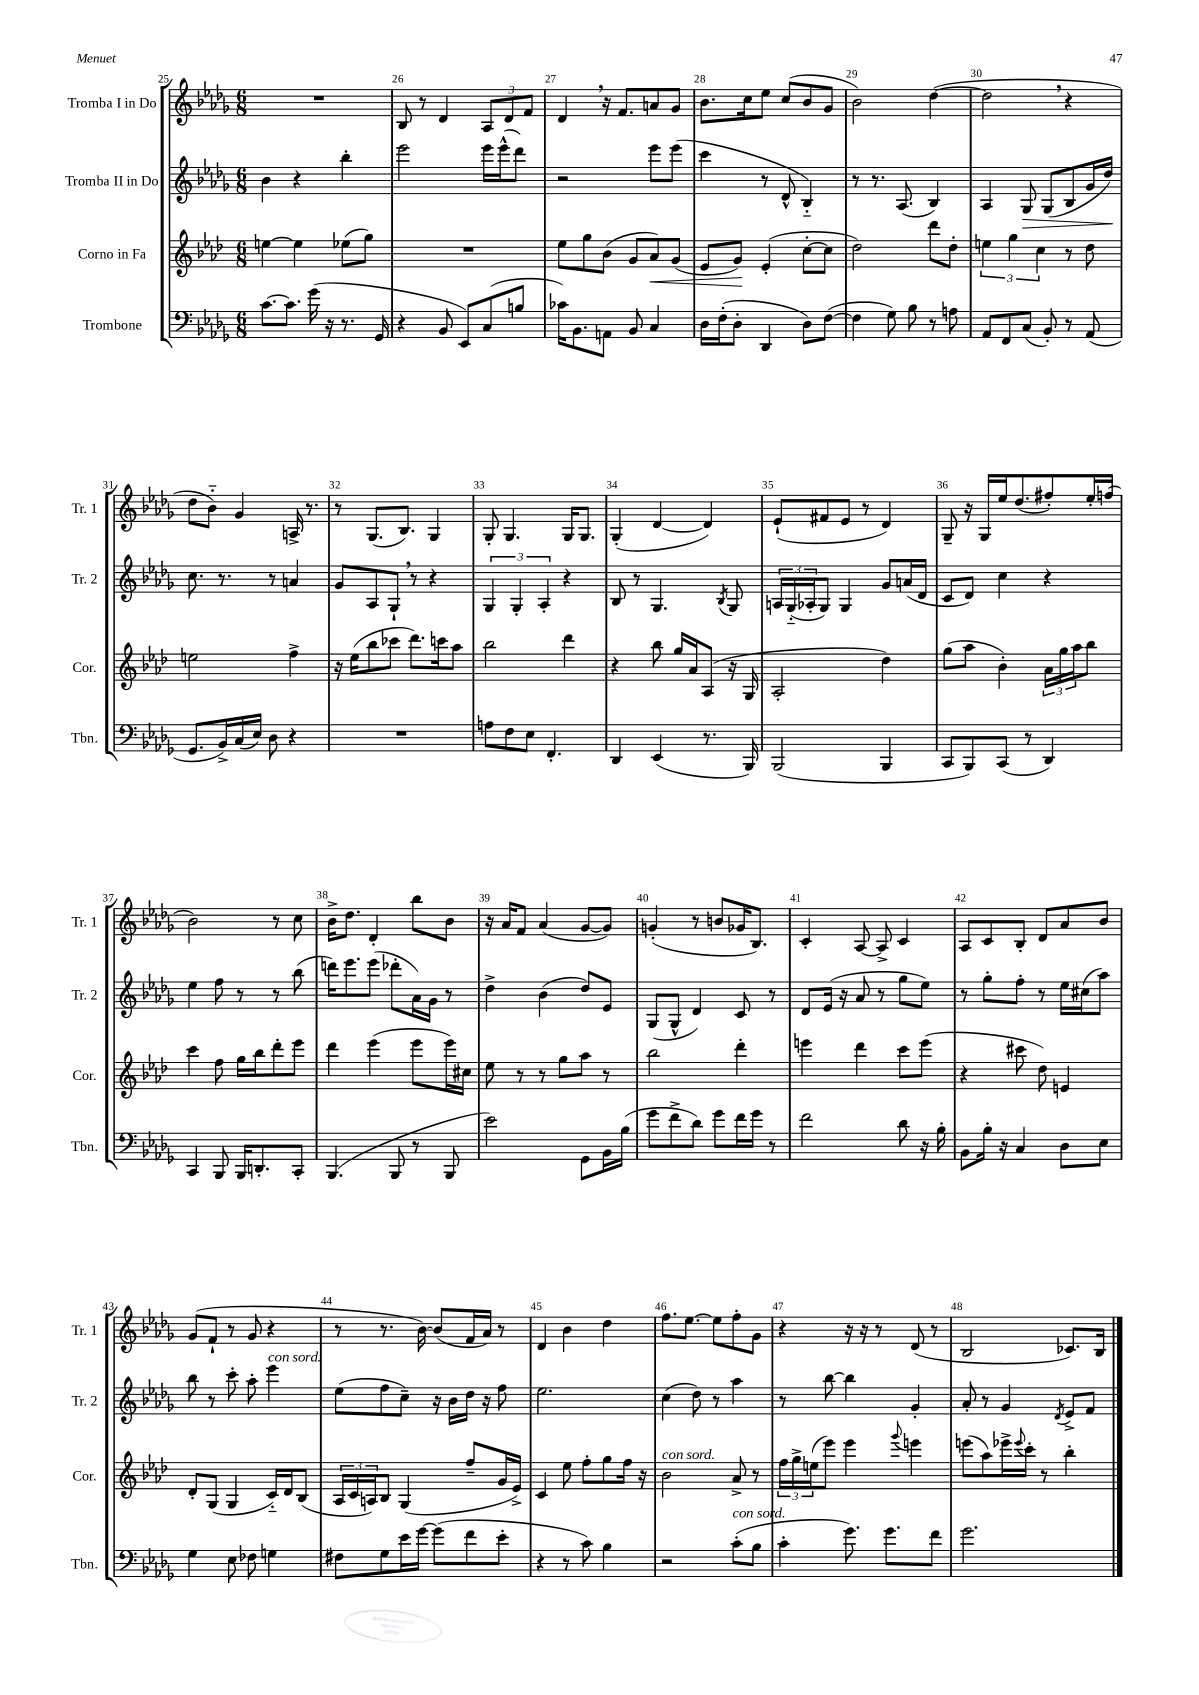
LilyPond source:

<<
\new StaffGroup <<
\new Staff = "s0" \with { instrumentName = "Tromba I in Do" shortInstrumentName = "Tr. 1" } {
    \clef treble \key des \major \numericTimeSignature \time 6/8
    R2. |
    bes8 r8 des'4 \tuplet 3/2 { aes8 des'8 f'8 } |
    des'4 \breathe r16 f'8. a'8 ges'8 |
    bes'8. c''16 ees''8 c''8( bes'8 ges'8 |
    bes'2) des''4~( |
    des''2 \breathe r4 |
    des''8 bes'8-_) ges'4 a16-> r8. |
    r8 ges8.( bes8.) ges4 |
    ges8-. ges4. ges16 ges8. |
    ges4-.( des'4~ des'4) |
    ees'8-!( fis'8 ees'8 r8 des'4) |
    ges8-- r16 ges16 ees''16 des''8.( fis''8-.) ees''16-. f''16( |
    bes'2) r8 c''8 |
    bes'16-> des''8. des'4-. bes''8 bes'8 |
    r16 aes'16 f'8 aes'4( ges'8~ ges'8) |
    g'4-.( r8 b'8 ges'16 bes8.) |
    c'4-. aes8~ aes8-> c'4 |
    aes8 c'8 bes8-. des'8 aes'8 bes'8 |
    ges'8( f'8-! r8 ges'8 r4 |
    r8 r8. bes'16~) bes'8( f'16 aes'16) r8 |
    des'4 bes'4 des''4 |
    f''8. ees''8.~ ees''8 f''8-. ges'8 |
    r4 r16 r16 r8 des'8( r8 |
    bes2 ces'8.) bes16 \bar "|." |
}
\new Staff = "s1" \with { instrumentName = "Tromba II in Do" shortInstrumentName = "Tr. 2" } {
    \clef treble \key des \major \numericTimeSignature \time 6/8
    bes'4 r4 bes''4-. |
    ees'''2 ees'''16 ees'''16-^( des'''8) |
    r2 ees'''8 ees'''8( |
    c'''4 r8 des'8-^ bes4-_) |
    r8 r8. aes8.( bes4) |
    aes4 ges8\> ges8( bes8 ges'16 des''16\!) |
    c''8. r8. r8 a'4 |
    ges'8 aes8 ges8-! \breathe r8 r4 |
    \tuplet 3/2 { ges4 ges4-. aes4-. } r4 |
    bes8 r8 ges4. \acciaccatura { bes8 } ges8 |
    \tuplet 3/2 { a16 ges16-_( aes16-. } ges8) ges4 ges'8 a'16( des'16 |
    c'8 des'8) c''4 r4 |
    ees''4 f''8 r8 r8 bes''8( |
    d'''16) ees'''8. ees'''8( des'''8-. aes'16) ges'16 r8 |
    des''4-> bes'4( des''8) ees'8 |
    ges8( ges8-^ des'4) c'8 r8 |
    des'8 ees'16( r16 aes'8 r8 ges''8 ees''8) |
    r8 ges''8-. f''8-. r8 ees''16 cis''16( aes''8) |
    bes''8 r8 c'''8-. aes''8-. ees'''4^\markup { \italic "con sord." } |
    ees''8( f''8 c''8--) r16 bes'16 des''16 r16 f''8 |
    ees''2. |
    c''4( des''8) r8 aes''4 |
    r8 bes''8~ bes''4 ges'4-. |
    aes'8-. r8 ges'4 \acciaccatura { des'8 } ees'8-> f'8 \bar "|." |
}
\new Staff = "s2" \with { instrumentName = "Corno in Fa" shortInstrumentName = "Cor." } {
    \clef treble \key aes \major \numericTimeSignature \time 6/8
    e''4~ e''4 ees''8( g''8) |
    R2. |
    ees''8 g''8 bes'8( g'8 aes'8\<) g'8( |
    ees'8 g'8\!) ees'4-.( c''8~-. c''8 |
    des''2) des'''8 des''8-. |
    \tuplet 3/2 { e''4 g''4 c''4 } r8 des''8 |
    e''2 f''4-> |
    r16 ees''16( bes''8 ces'''8 des'''8.) c'''16 aes''8 |
    bes''2 des'''4 |
    r4 bes''8 g''16 aes'16 aes8( r16 g16 |
    aes2-. des''4) |
    g''8( aes''8 bes'4-.) \tuplet 3/2 { aes'16 g''16 aes''16 } bes''8 |
    c'''4 f''8 g''16 bes''16 des'''8-. ees'''8 |
    des'''4 ees'''4( ees'''8 ees'''16) cis''16 |
    ees''8 r8 r8 g''8 aes''8 r8 |
    bes''2 des'''4-. |
    e'''4 des'''4 c'''8 e'''8( |
    r4 cis'''8 des''8) e'4 |
    des'8-. g8( g4 c'16-_) des'16 bes8( |
    \tuplet 3/2 { aes16 c'16 a16) } bes8 g4( f''8-- g'16 ees'16->) |
    c'4 ees''8 f''8-. g''8 f''16 r16 |
    bes'2^\markup { \italic "con sord." } aes'8-> r8 |
    \tuplet 3/2 { f''16 g''16-> e''16( } ees'''8) ees'''4 \appoggiatura { g'''8 } e'''4 |
    e'''8( aes''8) ees'''16-> \appoggiatura { ees'''8 } c'''16-. r8 bes''4-. \bar "|." |
}
\new Staff = "s3" \with { instrumentName = "Trombone" shortInstrumentName = "Tbn." } {
    \clef bass \key des \major \numericTimeSignature \time 6/8
    c'8.~ c'8. ges'16( r16 r8. ges,16 |
    r4 bes,8 ees,8) c8( b8 |
    ces'16) bes,8. a,8 bes,8 c4 |
    des16 f16-.( des8-. des,4 des8) f8~( |
    f4 ges8) bes8 r8 a8 |
    aes,8 f,8 c8( bes,8-.) r8 aes,8( |
    ges,8. bes,16->) c16( ees16) des8 r4 |
    R2. |
    a8 f8 ees8 f,4.-. |
    des,4 ees,4( r8. bes,,16) |
    bes,,2( bes,,4 |
    c,8 bes,,8) c,8( r8 des,4) |
    c,4 bes,,8 bes,,16 d,8.-. c,8-. |
    bes,,4.( bes,,8 r8 bes,,8 |
    ees'2) ges,8 bes,16 bes16( |
    ges'8 f'8-> des'8) ges'8 f'16 ges'16 r8 |
    f'2 des'8 r16 bes16-. |
    bes,8 bes16-. r16 c4 des8 ees8 |
    ges4 ees8 fes8 g4 |
    fis8 ges8 ees'16 ges'16~ ges'8( f'8 ees'8-. |
    r4 r8 c'8) bes4 |
    r2 c'8-.^\markup { \italic "con sord." }( bes8 |
    c'4-. ges'8.) ges'8. f'8 |
    ges'2. \bar "|." |
}
>>
>>
\layout { \context { \Score currentBarNumber = #25 \override BarNumber.break-visibility = ##(#f #t #t) barNumberVisibility = #all-bar-numbers-visible } }
